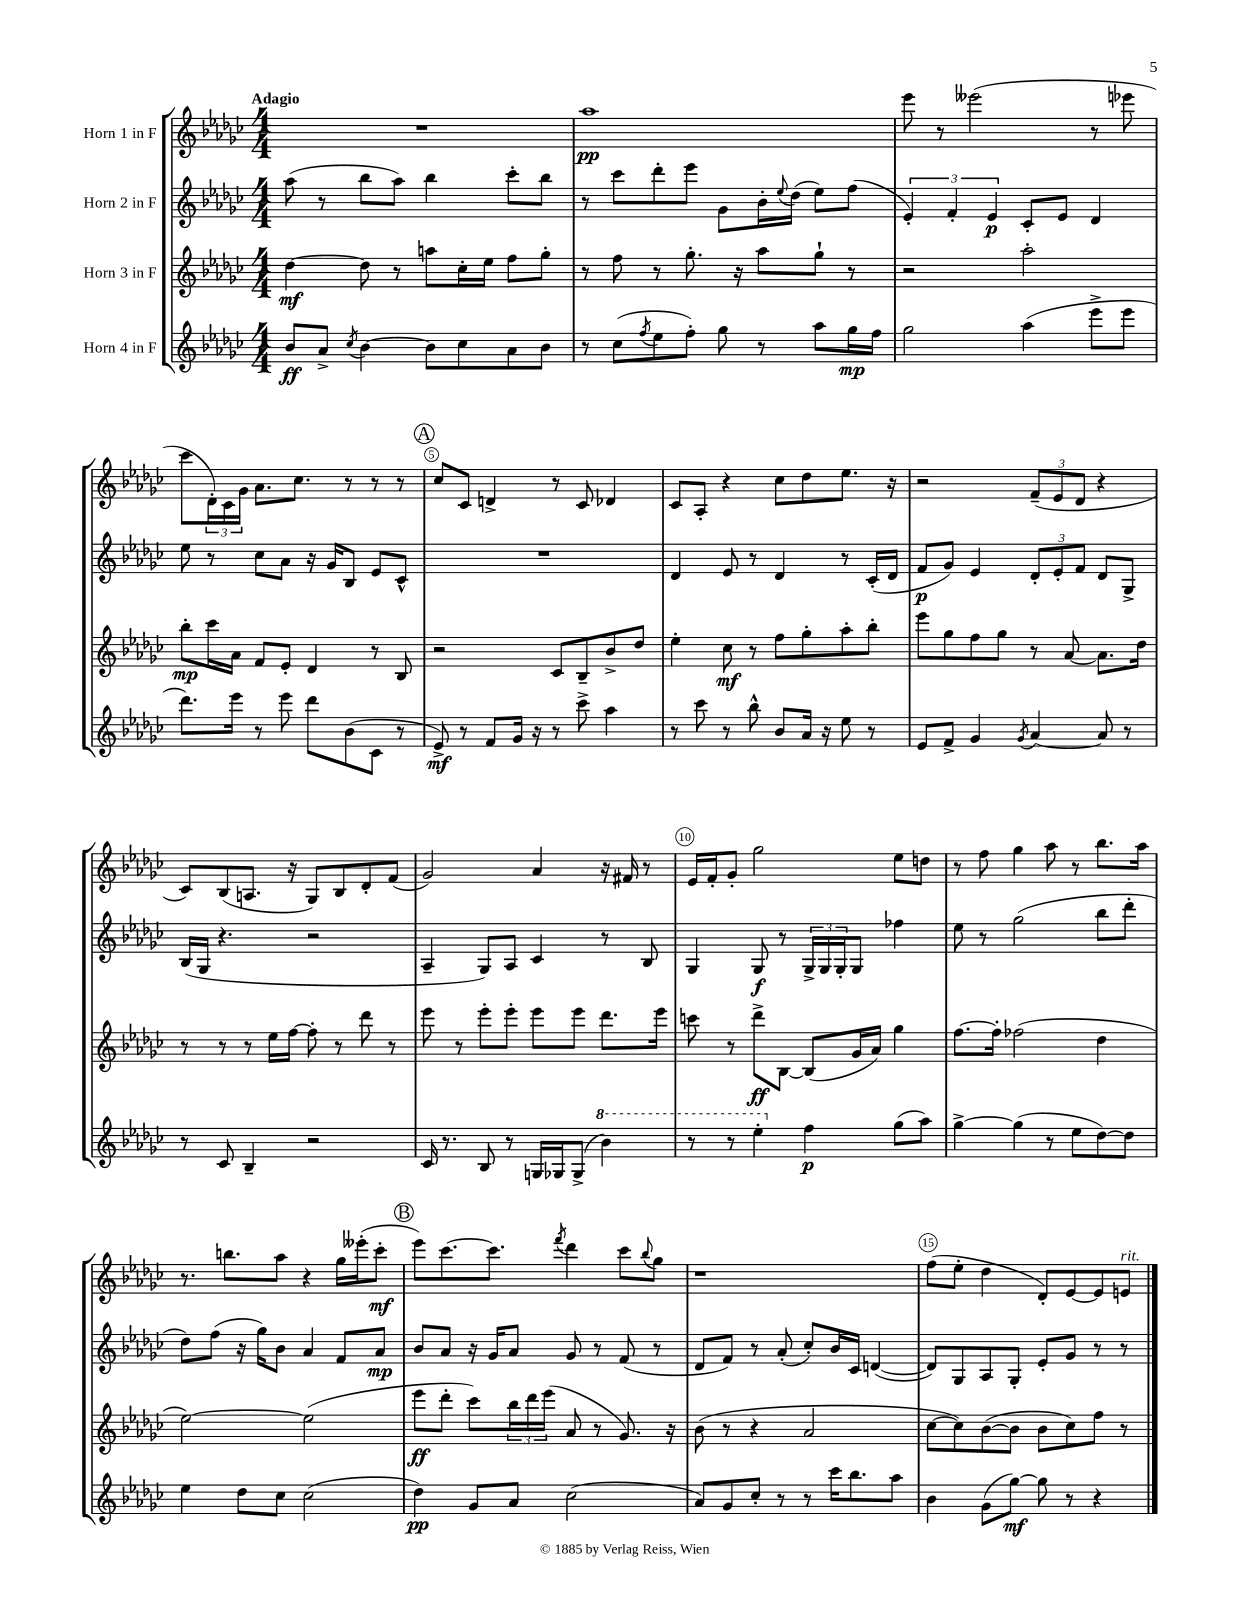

**kern	**kern	**kern	**kern
*staff4	*staff3	*staff2	*staff1
*clefG2	*clefG2	*clefG2	*clefG2
*k[b-e-a-d-g-c-]	*k[b-e-a-d-g-c-]	*k[b-e-a-d-g-c-]	*k[b-e-a-d-g-c-]
*M4/4	*M4/4	*M4/4	*M4/4
8b-/L	[4dd-\	(8aa-\	1r
8a-^/J	.	8r	.
8qcc-/	.	.	.
[4b-\	8dd-\]	8bb-\L	.
.	8r	8aa-\J)	.
8b-\]L	8aa\L	4bb-\	.
8cc-\	16cc-'\L	.	.
.	16ee-\JJ	.	.
8a-\	8ff\L	8ccc-'\L	.
8b-\J	8gg-'\J	8bb-\J	.
=	=	=	=
8r	8r	8r	1aa-
(8cc-\L	8ff\	8ccc-\L	.
8qff/	.	.	.
8ee-\	8r	8ddd-'\	.
8ff'\J)	8.gg-'\	8eee-\J	.
8gg-\	.	8g-\L	.
.	16r	.	.
8r	8aa-\L	16b-'\L	.
.	.	8qqee-/	.
.	.	(16dd-\JJ	.
8aa-\L	8gg-`\J	8ee-\L)	.
16gg-\L	8r	(8ff\J	.
16ff\JJ	.	.	.
=	=	=	=
2gg-\	2r	6e-'/)	8eee-\
.	.	.	8r
.	.	6f'/	.
.	.	.	(2eee--\
.	.	6e-/	.
(4aa-\	2aa-'\	8c-'/L	.
.	.	8e-/J	.
8eee-^\L	.	4d-/	8r
8eee-\J	.	.	8eee-\
=	=	=	=
8.ddd-\L)	8bb-'\L	8ee-\	8ccc-\L
.	16ccc-\L	8r	24d-'\L)
.	.	.	24c-\
16eee-\Jk	16a-\JJ	.	.
.	.	.	24g-\JJ
8r	8f/L	8cc-\L	8.a-\L
8eee-\	8e-'/J	8a-\J	.
.	.	.	8.cc-\J
8ddd-\L	4d-/	16r	.
.	.	16g-/LK	.
(8b-\	.	8B-/J	8r
8c-\J	8r	8e-/L	8r
8r	8B-/	8c-^^/J	8r
=	=	=	=
8e-^/)	2r	1r	8cc-/L
8r	.	.	8c-/J
8f/L	.	.	4d^/
16g-/Jk	.	.	.
16r	.	.	.
8r	8c-/L	.	8r
8ccc-^\	8B-~/	.	8c-/
4aa-\	8b-^/	.	4d-/
.	8dd-/J	.	.
=	=	=	=
8r	4ee-'\	4d-/	8c-/L
8ccc-\	.	.	8A-'/J
8r	8cc-\	8e-/	4r
8bb-^^\	8r	8r	.
8b-/L	8ff\L	4d-/	8cc-\L
16a-/Jk	8gg-'\	.	8dd-\
16r	.	.	.
8ee-\	8aa-'\	8r	8.ee-\J
8r	8bb-'\J	(16c-'/LL	.
.	.	16d-/JJ	16r
=	=	=	=
8e-/L	8eee-\L	8f/L	2r
8f^/J	8gg-\	8g-/J)	.
4g-/	8ff\	4e-/	.
.	8gg-\J	.	.
8qg-/	.	.	.
[4a-/	8r	12d-'/L	(12f~/L
.	.	12e-'/	12e-/
.	[8a-/	.	.
.	.	12f/J	12d-/J
8a-/]	8.a-\]L	8d-/L	4r
8r	.	8G-^/J	.
.	16dd-\Jk	.	.
=	=	=	=
8r	8r	(16B-/LL	8c-/L)
.	.	16G-/JJ	.
8c-/	8r	4.r	(8B-/
4B-~/	8r	.	8.A/J
.	16ee-\LL	.	.
.	[16ff\JJ	.	16r
2r	8ff'\]	2r	8G-/L)
.	8r	.	8B-/
.	8ddd-\	.	8d-'/
.	8r	.	(8f/J
=	=	=	=
16c-/	8eee-\	4A-~/	2g-/)
8.r	.	.	.
.	8r	.	.
8B-/	8eee-'\L	8G-/L)	.
8r	8eee-'\J	8A-/J	.
16G/LL	8eee-\L	4c-/	4a-/
16G-/J	.	.	.
(8G-^/J	8eee-\J	.	.
4bb-\)	8.ddd-\L	8r	16r
.	.	.	16f#/
.	.	8B-/	8r
.	16eee-\Jk	.	.
=	=	=	=
8r	8ccc\	4G-/	16e-/LL
.	.	.	16f'/J
8r	8r	.	8g-'/J
4eee-'\	8ddd-^\L	8G-/	2gg-\
.	[8B-\J	8r	.
4ff\	(8B-/]L	24G-^/LL	.
.	.	24G-/	.
.	.	24G-'/J	.
.	16g-/L	8G-/J	.
.	16a-/JJ)	.	.
(8gg-\L	4gg-\	4ff-\	8ee-\L
8aa-\J)	.	.	8dd\J
=	=	=	=
[4gg-^\	[8.ff\L	8ee-\	8r
.	.	8r	8ff\
.	16ff'\]Jk	.	.
(4gg-\]	(2ff-\	(2gg-\	4gg-\
8r	.	.	8aa-\
8ee-\L	.	.	8r
[8dd-\)	4dd-\	8bb-\L	8.bb-\L
8dd-\]J	.	8ddd-'\J	.
.	.	.	16aa-\Jk
=	=	=	=
4ee-\	[2ee-\)	8dd-\L)	8.r
.	.	(8ff\J	.
.	.	.	8.bb\L
8dd-\L	.	16r	.
.	.	16gg-\LK)	.
8cc-\J	.	8b-\J	8aa-\J
(2cc-\	(2ee-\]	4a-/	4r
.	.	8f/L	16gg-\LL
.	.	.	(16eee--'\J
.	.	8a-/J	8ccc-'\J
=	=	=	=
4dd-\)	8eee-\L	8b-/L	8eee-\L)
.	8ddd-'\J	8a-/J	[8.ccc-\
8g-/L	8ccc-\L)	16r	.
.	.	16g-/LK	8.ccc-\]J
8a-/J	24bb-\L	8a-/J	.
.	24ddd-\	.	.
.	(24eee-\JJ	.	.
.	.	.	8qfff/
(2cc-\	8a-/	8g-/	4ddd-\
.	8r	8r	.
.	8.g-/)	(8f/	8ccc-\L
.	.	.	8qqbb-/
.	.	8r	8gg-\J
.	16r	.	.
=	=	=	=
8a-/L)	(8b-\	8d-/L	1r
8g-/	8r	8f/J)	.
8cc-'/J	4r	8r	.
8r	.	(8a-'/	.
8r	2a-/	8cc-'/L)	.
16ccc-\LK	.	16b-/L	.
8.bb-\	.	16c-/JJ	.
.	.	([4d/	.
8aa-\J	.	.	.
=	=	=	=
4b-\	[8cc-\L	8d/]L)	(8ff\L
.	8cc-\])	8G-/	8ee-'\J
(8g-\L	([8b-\	8A-/	4dd-\
[8gg-\J)	8b-\]J	8G-'/J	.
8gg-\]	8b-\L	8e-'/L	8d-'/L)
8r	8cc-\)	8g-/J	[8e-/
4r	8ff\J	8r	8e-/]
.	8r	8r	8e/J
==	==	==	==
*-	*-	*-	*-
